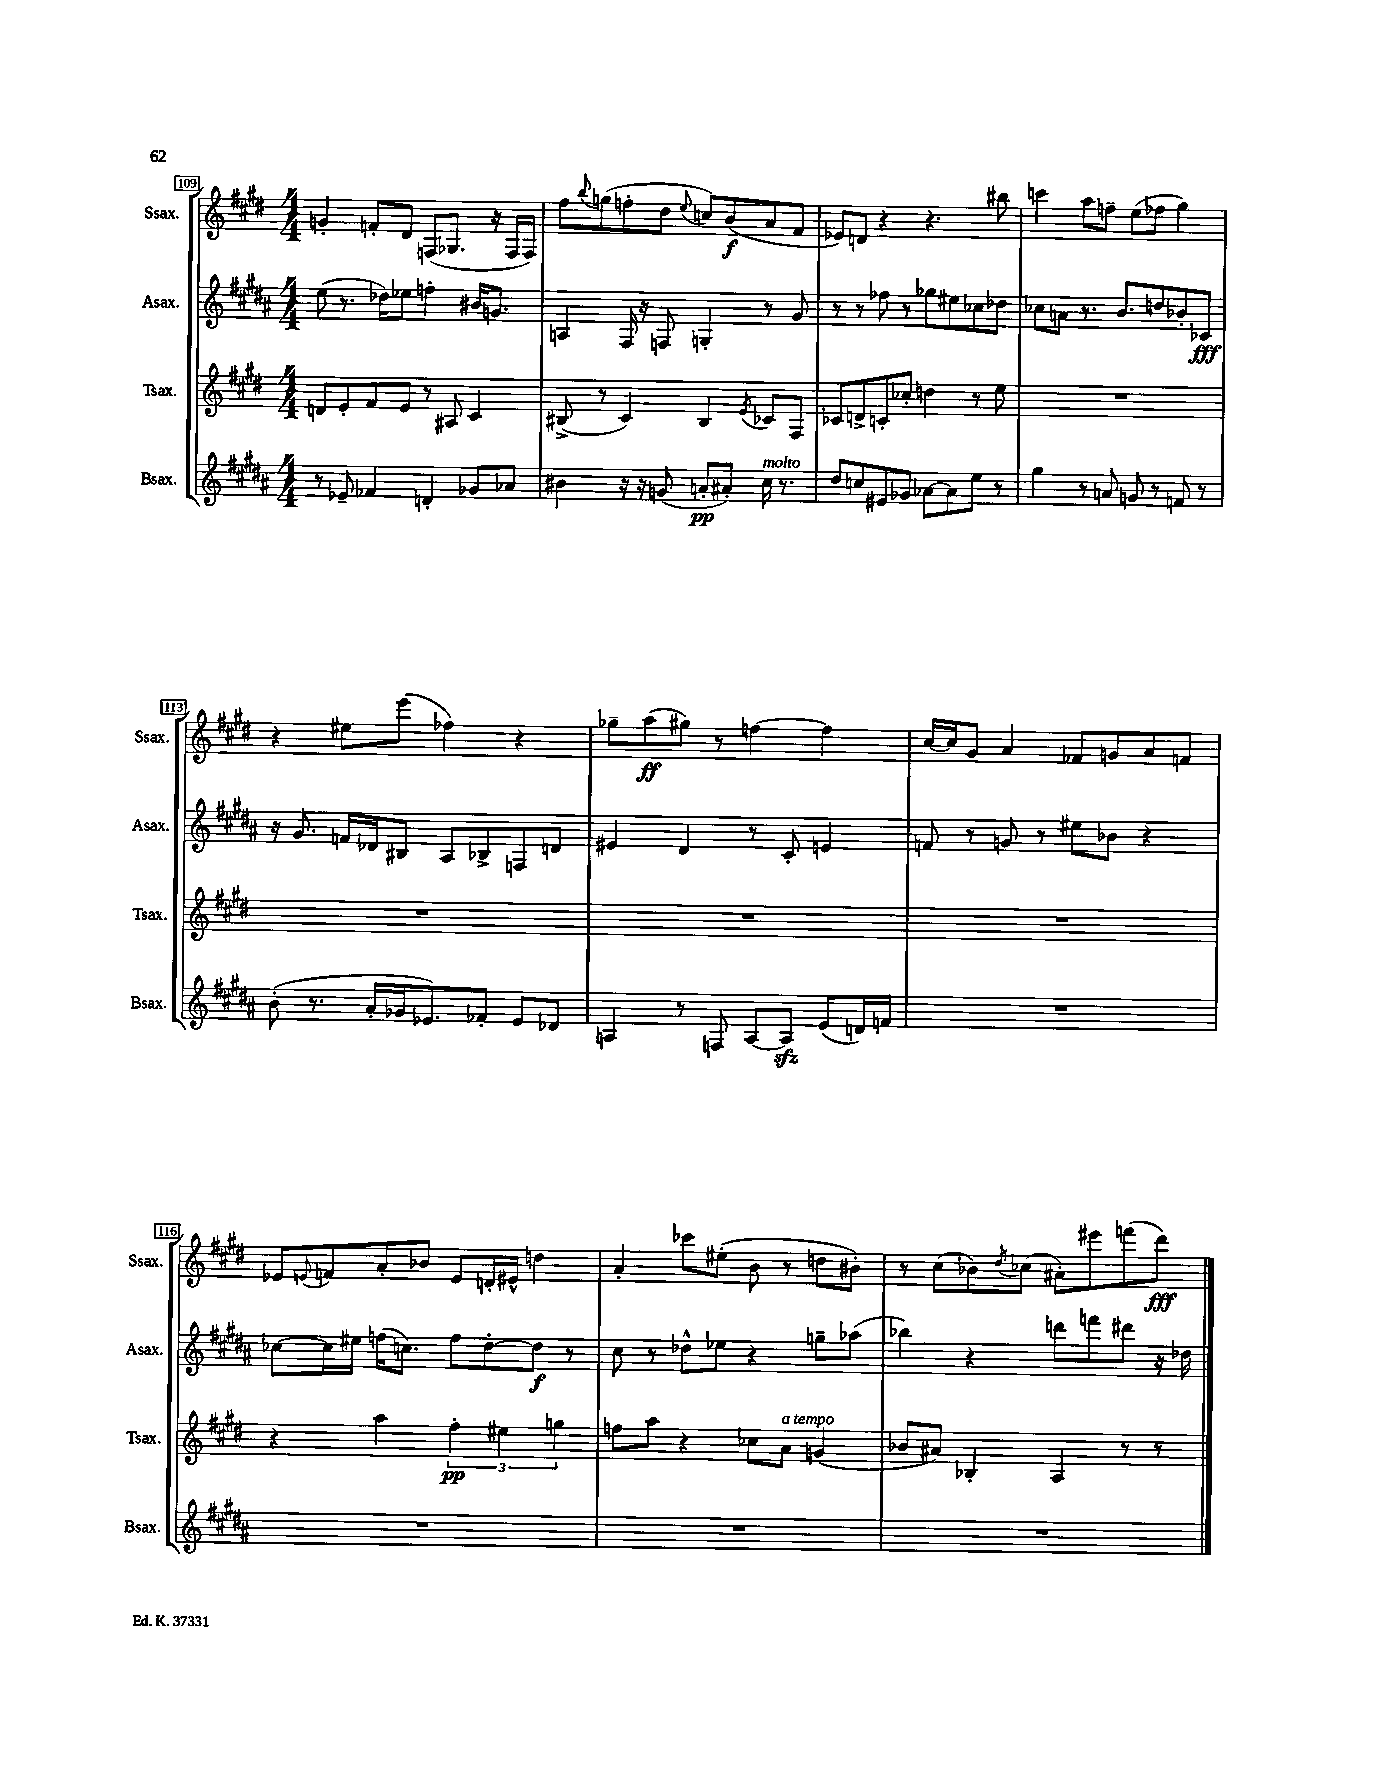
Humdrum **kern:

**kern	**kern	**kern	**kern
*staff4	*staff3	*staff2	*staff1
*clefG2	*clefG2	*clefG2	*clefG2
*k[f#c#g#d#a#]	*k[f#c#g#d#]	*k[f#c#g#d#a#]	*k[f#c#g#d#]
*M4/4	*M4/4	*M4/4	*M4/4
8r	8d	(8ee	4g'
8e-~	8e'	8.r	.
4f-	8f#	.	8f'
.	.	16dd-)	.
.	8e	8ee-	8d#
4d'	8r	4ff'	(8F
.	8A#	.	8.G-
8g-	4c#	16b#	.
.	.	8.g	16r
8a-	.	.	16F
.	.	.	16F)
=	=	=	=
4b#	(8B#^	4A	8ff#
.	.	.	8qqbb
.	8r	.	(8gg
16r	4c#)	16F#	8ff'
16r	.	16r	.
(8g	.	8F	8dd#
.	.	.	8qqee
8a'	4B#	4G'	8cc)
8a#')	.	.	(8b
.	8qe	.	.
16cc#	8c-	8r	8a
8.r	.	.	.
.	8F#	8g#	8f#
=	=	=	=
8dd#	8c-	8r	8e-)
8cc	8d^	8r	8d
8e#	8c'	8ff-	4r
8g-	8cc-'	8r	.
[8a-	4dd	8gg-	4.r
8a-]	.	8ee#	.
8ee	8r	8cc-	.
8r	8ee	8dd-	8bb#
=	=	=	=
4gg#	1r	8cc-	4ccc
.	.	8a	.
8r	.	8.r	8aa
8a	.	.	8ff~
.	.	8.b	.
8g	.	.	(8ee
8r	.	8dd	8ff-
8f	.	8b-'	4gg#)
8r	.	8c-	.
=	=	=	=
(8b'	1r	16r	4r
.	.	8.g#	.
8.r	.	.	.
.	.	16f	8ee#
16a#'	.	16d-	.
16g-	.	8B#	(8eee
8.e-)	.	.	.
.	.	8A#	4ff-)
8f-'	.	8B-^	.
8e-	.	8F	4r
8d-	.	8d	.
=	=	=	=
4A	1r	4e#	8gg-~
.	.	.	(8aa
8r	.	4d#	8gg#)
8F	.	.	8r
[8A	.	8r	[4ff
8A]	.	8c#'	.
(8e	.	4e	4ff]
16d)	.	.	.
16f	.	.	.
=	=	=	=
1r	1r	8f	[16cc#
.	.	.	16cc#]
.	.	8r	8g#
.	.	8g	4a
.	.	8r	.
.	.	8ee#	8f-
.	.	8b-	8g
.	.	4r	8a
.	.	.	8f
=	=	=	=
1r	4r	[8cc-	8e-
.	.	.	8qqe
.	.	16cc-]	8f
.	.	16ee#	.
.	4aa	(16ff	8a'
.	.	8.cc)	.
.	.	.	8b-
.	6ff#'	8ff	8e
.	.	[8dd#'	16d'
.	6ee#	.	.
.	.	.	16e#^^
.	.	8dd#]	4dd
.	6gg	.	.
.	.	8r	.
=	=	=	=
1r	8ff	8cc#	4a'
.	8aa	8r	.
.	4r	8dd-^^	8ccc-
.	.	8ee-	(8ee#'
.	8cc-	4r	8b
.	8a	.	8r
.	(4g	8gg~	8dd
.	.	(8aa-	8b#')
=	=	=	=
1r	8b-	4bb-)	8r
.	8a#)	.	(8cc#
.	4B-'	4r	8b-)
.	.	.	8qdd#
.	.	.	(8cc-
.	4A	8ddd	8a#')
.	.	8fff	8eee#
.	8r	8ddd#	(8fff
.	8r	16r	8ddd#)
.	.	16dd-	.
==	==	==	==
*-	*-	*-	*-
